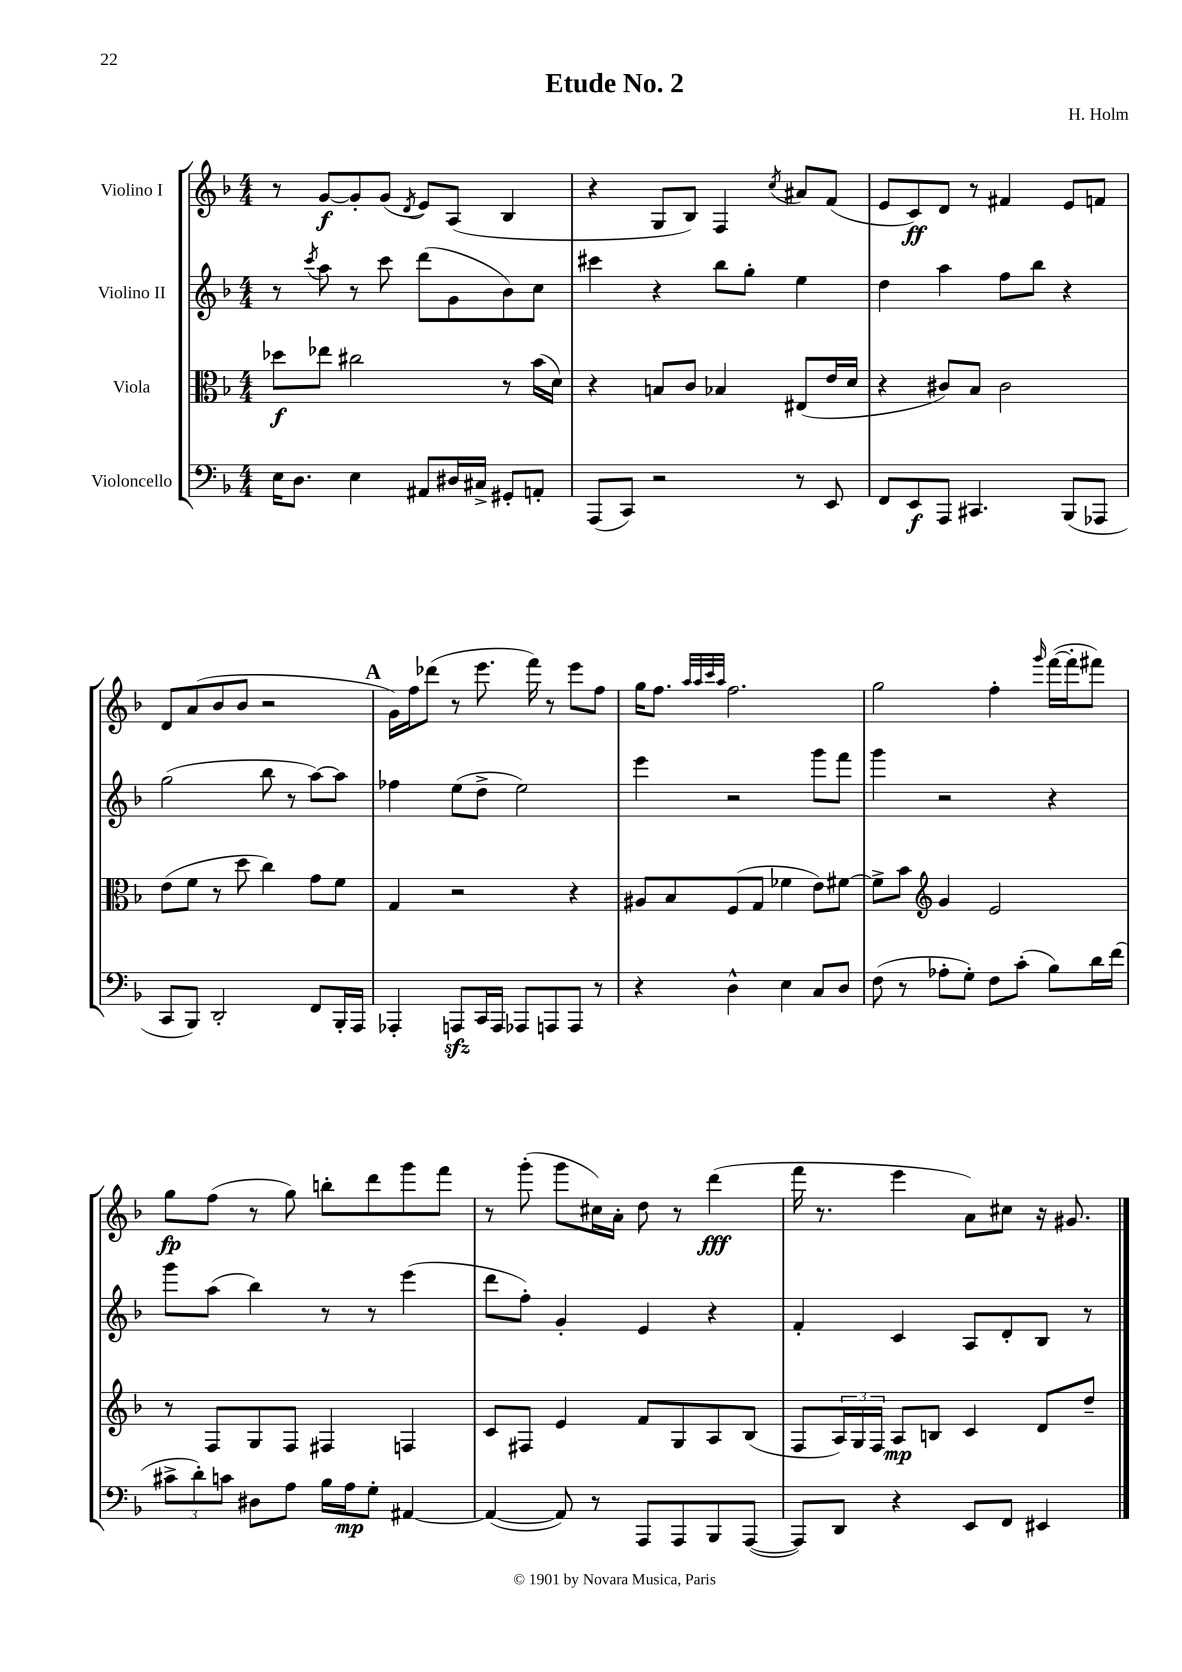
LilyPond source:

\header { title = "Etude No. 2" composer = "H. Holm" }
<<
\new StaffGroup <<
\new Staff = "s0" \with { instrumentName = "Violino I" } {
    \clef treble \key f \major \numericTimeSignature \time 4/4
    r8 g'8~\f g'8-. g'8( \acciaccatura { d'8 } e'8) a8( bes4 |
    r4 g8 bes8) f4 \acciaccatura { c''8 } ais'8 f'8( |
    e'8 c'8\ff) d'8 r8 fis'4 e'8 f'8 |
    d'8 a'8( bes'8 bes'8 r2 |
    \mark \markup { \bold "A" } g'16) f''16 des'''8( r8 e'''8. f'''16) r8 e'''8 f''8 |
    g''16 f''8. \grace { a''32 a''32 c'''32 a''32 } f''2. |
    g''2 f''4-. \grace { g'''16 } f'''16~( f'''16-. fis'''8) |
    g''8\fp f''8( r8 g''8) b''8-. d'''8 g'''8 f'''8 |
    r8 g'''8-.( g'''8 cis''16) a'16-. d''8 r8 d'''4\fff( |
    f'''16 r8. e'''4 a'8) cis''8 r16 gis'8. \bar "|." |
}
\new Staff = "s1" \with { instrumentName = "Violino II" } {
    \clef treble \key f \major \numericTimeSignature \time 4/4
    r8 \acciaccatura { c'''8 } a''8 r8 c'''8 d'''8( g'8 bes'8) c''8 |
    cis'''4 r4 bes''8 g''8-. e''4 |
    d''4 a''4 f''8 bes''8 r4 |
    g''2( bes''8 r8 a''8~) a''8 |
    \mark \markup { \bold "A" } fes''4 e''8( d''8-> e''2) |
    e'''4 r2 g'''8 f'''8 |
    g'''4 r2 r4 |
    g'''8 a''8( bes''4) r8 r8 e'''4( |
    d'''8 f''8-.) g'4-. e'4 r4 |
    f'4-. c'4 a8 d'8-. bes8 r8 \bar "|." |
}
\new Staff = "s2" \with { instrumentName = "Viola" } {
    \clef alto \key f \major \numericTimeSignature \time 4/4
    des''8\f ees''8 cis''2 r8 bes'16( d'16) |
    r4 b8 c'8 bes4 eis8( e'16 d'16 |
    r4 cis'8) bes8 cis'2 |
    e'8( f'8 r8 d''8 c''4) g'8 f'8 |
    \mark \markup { \bold "A" } g4 r2 r4 |
    ais8 bes8 f8( g8 fes'4 e'8) fis'8~ |
    fis'8-> bes'8 \clef treble g'4 e'2 |
    r8 f8 g8 f8 fis4 f4 |
    c'8 fis8 e'4 f'8 g8 a8 bes8( |
    f8 \tuplet 3/2 { a16) g16 f16 } a8\mp b8 c'4 d'8 d''8-- \bar "|." |
}
\new Staff = "s3" \with { instrumentName = "Violoncello" } {
    \clef bass \key f \major \numericTimeSignature \time 4/4
    e16 d8. e4 ais,8 dis16 cis16-> gis,8-. a,8-. |
    a,,8( c,8) r2 r8 e,8 |
    f,8 e,8\f a,,8 cis,4. bes,,8( aes,,8 |
    c,8 bes,,8) d,2-. f,8 bes,,16-. a,,16 |
    \mark \markup { \bold "A" } aes,,4-. a,,8\sfz c,16 a,,16 aes,,8 a,,8 a,,8 r8 |
    r4 d4-^ e4 c8 d8 |
    f8( r8 aes8-. g8-.) f8 c'8-.( bes8) d'16 f'16( |
    \tuplet 3/2 { cis'8-> d'8-.) c'8 } dis8 a8 bes16 a16\mp g8-. ais,4~ |
    ais,4~( ais,8) r8 a,,8 a,,8 bes,,8 a,,8~( |
    a,,8) d,8 r4 e,8 f,8 eis,4 \bar "|." |
}
>>
>>
\layout { \context { \Score \remove "Bar_number_engraver" } }
